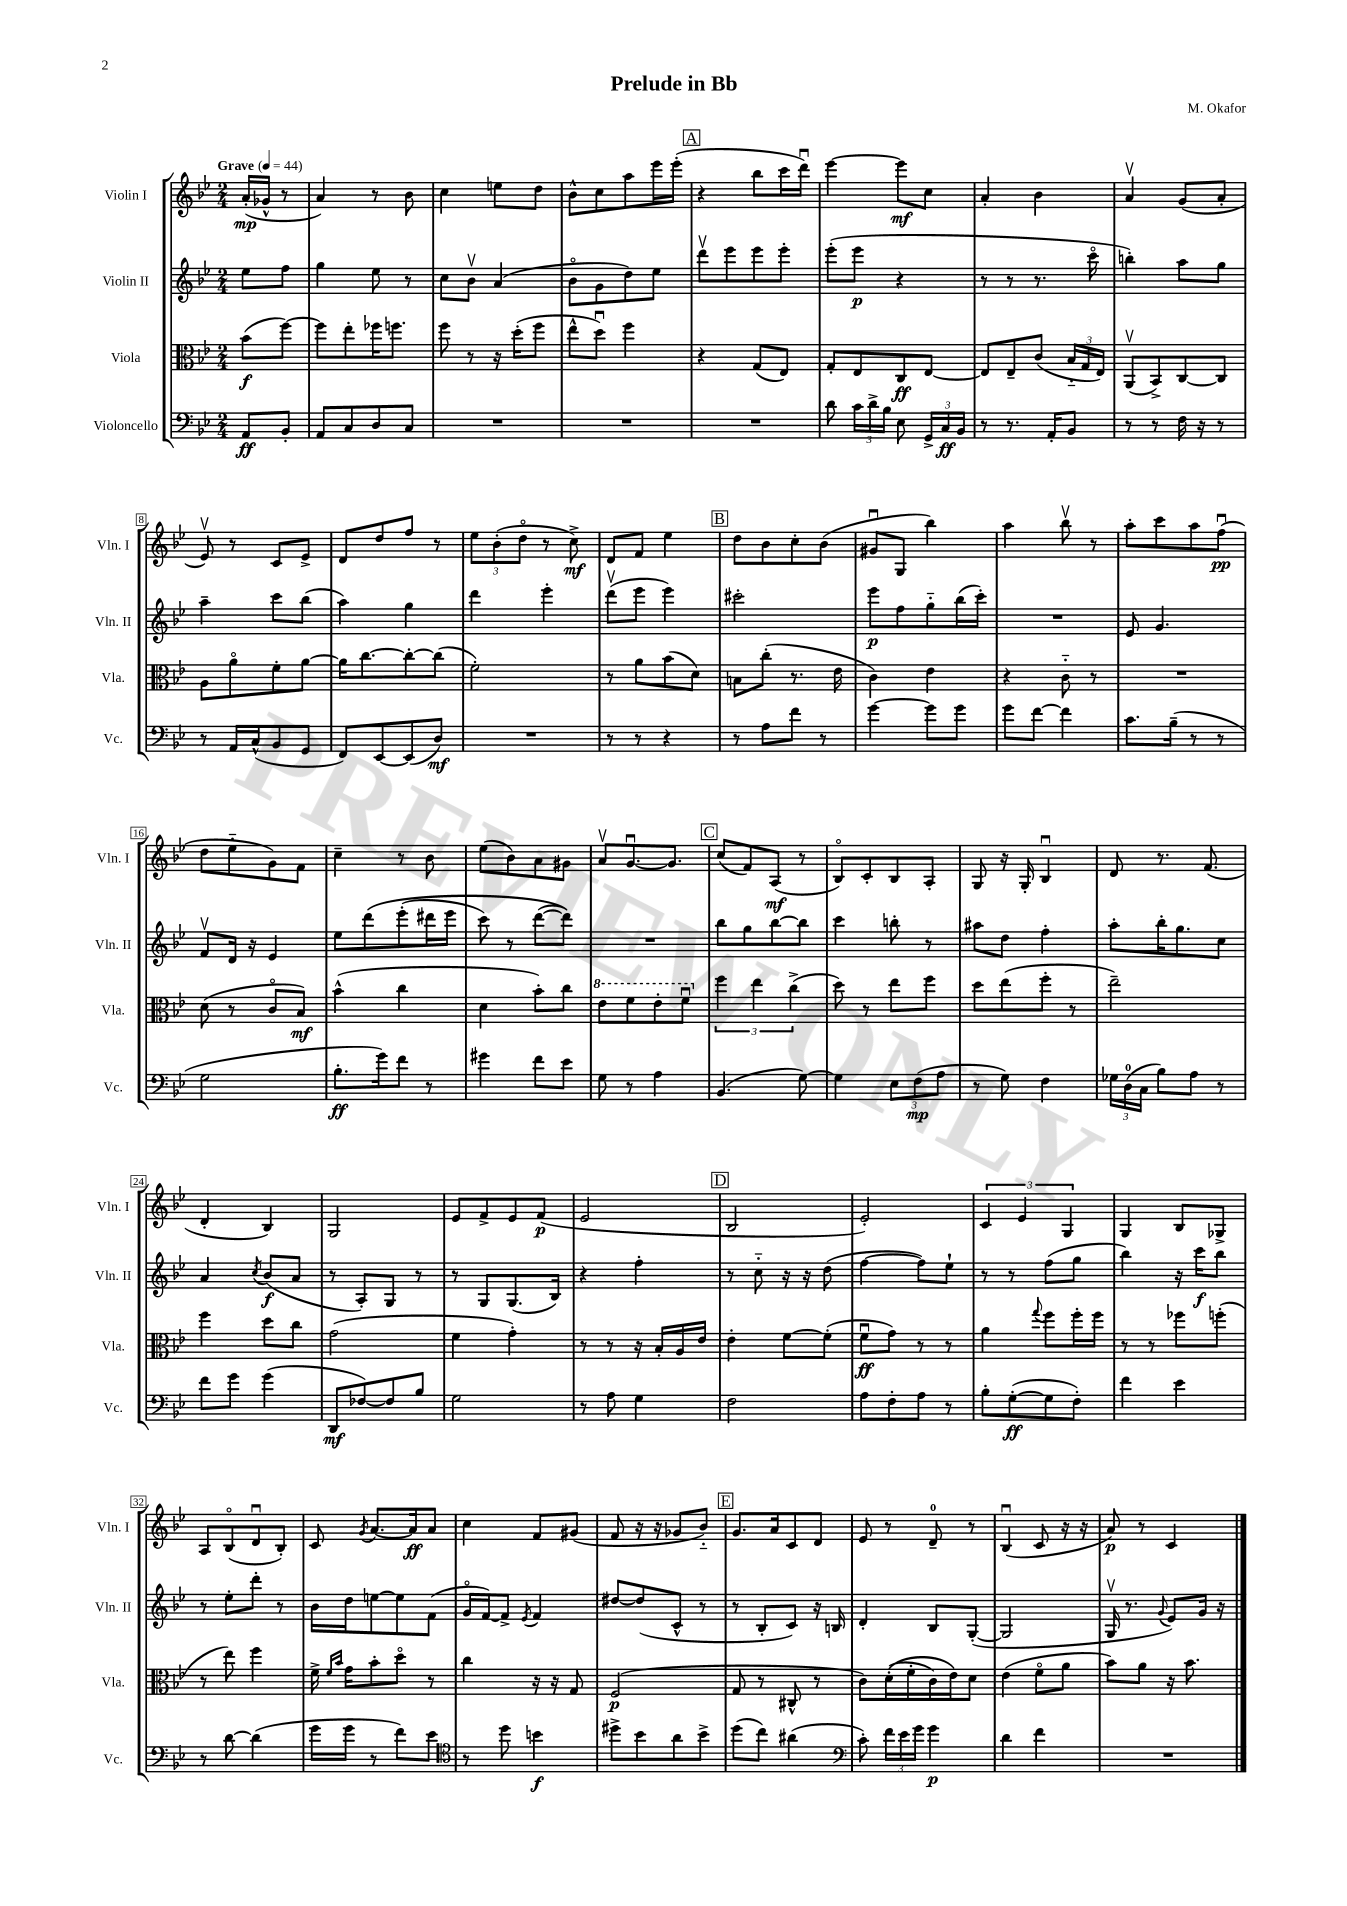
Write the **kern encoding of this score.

**kern	**dynam	**kern	**dynam	**kern	**dynam	**kern	**dynam
*part4	*part4	*part3	*part3	*part2	*part2	*part1	*part1
*staff4	*staff4	*staff3	*staff3	*staff2	*staff2	*staff1	*staff1
*I"Violoncello	*	*I"Viola	*	*I"Violin II	*	*I"Violin I	*
*I'Vc.	*	*I'Vla.	*	*I'Vln. II	*	*I'Vln. I	*
*clefF4	*	*clefC3	*	*clefG2	*	*clefG2	*
*k[b-e-]	*	*k[b-e-]	*	*k[b-e-]	*	*k[b-e-]	*
*M2/4	*	*M2/4	*	*M2/4	*	*M2/4	*
*MM44	*	*MM44	*	*MM44	*	*MM44	*
=	=	=	=	=	=	=	=
!	!	!	!	!	!	!LO:TX:a:B:t=Grave	!
8AA/L	ff	(8b-\L	f	8ee-\L	.	(16a'/LL	mp
.	.	.	.	.	.	16g-X^^/JJ	.
8BB-'/J	.	[8ff\J)	.	8ff\J	.	8r	.
=1	=1	=1	=1	=1	=1	=1	=1
8AA/L	.	8ff\L]	.	4gg\	.	4a/)	.
8C/	.	8ee-'\	.	.	.	.	.
8D/	.	16ff-X\K	.	8ee-\	.	8r	.
.	.	8.ffn\J	.	.	.	.	.
8C/J	.	.	.	8r	.	8b-\	.
=2	=2	=2	=2	=2	=2	=2	=2
2r	.	8ff\	.	8cc\L	.	4cc\	.
.	.	8r	.	8b-v\J	.	.	.
.	.	16r	.	(4a/	.	8een\L	.
.	.	(16dd'\KL	.	.	.	.	.
.	.	8ff\J	.	.	.	8dd\J	.
=3	=3	=3	=3	=3	=3	=3	=3
2r	.	8ee-^^\L	.	8b-\L	.	8b-^^\L	.
.	.	8ddu\J)	.	8g\	.	8cc\	.
.	.	4ff\	.	8dd\)	.	8aa\	.
.	.	.	.	8ee-\J	.	16eee-\L	.
.	.	.	.	.	.	(16eee-'\JJ	.
!!LO:REH:place=s1:t=A
=4	=4	=4	=4	=4	=4	=4	=4
2r	.	4r	.	8dddv\L	.	4r	.
.	.	.	.	8eee-\	.	.	.
.	.	(8G/L	.	8eee-\	.	8bb-\L	.
.	.	8E-/J)	.	8eee-'\J	.	16ccc\L	.
.	.	.	.	.	.	16dddu\JJ)	.
=5	=5	=5	=5	=5	=5	=5	=5
8d\	.	8G'/L	.	(8eee-'\L	.	[4eee-\	.
24c\LL	.	8E-/	.	8eee-\J	p	.	.
24d^\	.	.	.	.	.	.	.
24B-\JJ	.	.	.	.	.	.	.
8E-\	.	8C/	ff	4r	.	8eee-\L]	mf
24GG^/LL	.	[8E-/J	.	.	.	8cc\J	.
24C/	ff	.	.	.	.	.	.
24BB-/JJ	.	.	.	.	.	.	.
=6	=6	=6	=6	=6	=6	=6	=6
8r	.	8E-/L]	.	8r	.	4a'/	.
8.r	.	8E-~/	.	8r	.	.	.
.	.	(8c/J	.	8.r	.	4b-\	.
16AA'/KL	.	.	.	.	.	.	.
8BB-/J	.	24B-/LL	.	.	.	.	.
.	.	24G/	.	.	.	.	.
.	.	.	.	16ccc\	.	.	.
.	.	24E-/JJ)	.	.	.	.	.
=7	=7	=7	=7	=7	=7	=7	=7
8r	.	(8AAv/L	.	4bbn'\)	.	4av/	.
8r	.	8BB-^/)	.	.	.	.	.
16F\	.	[8C/	.	8aa\L	.	(8g/L	.
16r	.	.	.	.	.	.	.
8r	.	8C/J]	.	8gg\J	.	8a'/J	.
!!LO:LB:g=z
=8	=8	=8	=8	=8	=8	=8	=8
8r	.	8A\L	.	4aa~\	.	8e-v/)	.
16AA/LL	.	8a\	.	.	.	8r	.
(16C^^/J	.	.	.	.	.	.	.
8BB-/	.	8f'\	.	8ccc\L	.	8c/L	.
8GG/J	.	[8a\J	.	(8bb-\J	.	8e-^/J	.
=9	=9	=9	=9	=9	=9	=9	=9
8FF/L)	.	16a\KL]	.	4aa\)	.	8d/L	.
.	.	[8.cc\	.	.	.	.	.
[8EE-/	.	.	.	.	.	8dd/	.
(8EE-/]	.	8cc'\_	.	4gg\	.	8ff/J	.
8D/J)	mf	(8cc\J]	.	.	.	8r	.
=10	=10	=10	=10	=10	=10	=10	=10
2r	.	2f'\)	.	4ddd\	.	12ee-\L	.
.	.	.	.	.	.	(12b-'\	.
.	.	.	.	.	.	12dd\J	.
.	.	.	.	4eee-'\	.	8r	.
.	.	.	.	.	.	8cc^\)	mf
=11	=11	=11	=11	=11	=11	=11	=11
8r	.	8r	.	(8dddv\L	.	8d/L	.
8r	.	8a\L	.	8eee-\J	.	8f/J	.
4r	.	(8b-\	.	4eee-\)	.	4ee-\	.
.	.	8d\J)	.	.	.	.	.
!!LO:REH:place=s1:t=B
=12	=12	=12	=12	=12	=12	=12	=12
8r	.	8Bn\L	.	2ccc#X'\	.	8dd\L	.
8A\L	.	(8cc'\J	.	.	.	8b-\	.
8f\J	.	8.r	.	.	.	8cc'\	.
8r	.	.	.	.	.	(8b-\J	.
.	.	16e-\	.	.	.	.	.
=13	=13	=13	=13	=13	=13	=13	=13
[4g\	.	4c\)	.	8eee-\L	p	8g#Xu/L	.
.	.	.	.	8ff\	.	8G/J	.
8g\L]	.	4e-\	.	8gg\	.	4bb-\)	.
8g\J	.	.	.	(16bb-\L	.	.	.
.	.	.	.	16ccc'\JJ)	.	.	.
=14	=14	=14	=14	=14	=14	=14	=14
8g\L	.	4r	.	2r	.	4aa\	.
[8f\J	.	.	.	.	.	.	.
4f\]	.	8c\	.	.	.	8bb-v\	.
.	.	8r	.	.	.	8r	.
=15	=15	=15	=15	=15	=15	=15	=15
8.c\L	.	2r	.	8e-/	.	8aa'\L	.
.	.	.	.	4.g/	.	8ccc\	.
(16B-~\Jk	.	.	.	.	.	.	.
8r	.	.	.	.	.	8aa\	.
8r	.	.	.	.	.	(8ffu\J	pp
!!LO:LB:g=z
=16	=16	=16	=16	=16	=16	=16	=16
2G\	.	(8d\	.	8fv/L	.	8dd\L	.
.	.	8r	.	16d/Jk	.	8ee-\	.
.	.	.	.	16r	.	.	.
.	.	8c/L	.	4e-/	.	8g\)	.
.	.	8B-/J)	mf	.	.	8f\J	.
=17	=17	=17	=17	=17	=17	=17	=17
8.B-'\L	ff	(4b-^^\	.	8ee-\L	.	4cc~\	.
.	.	.	.	(8ddd\	.	.	.
16g\k)	.	.	.	.	.	.	.
8f\J	.	4cc\	.	(8eee-'\	.	8r	.
8r	.	.	.	16ddd#X\L	.	8b-\	.
.	.	.	.	16eee-\JJ	.	.	.
=18	=18	=18	=18	=18	=18	=18	=18
4g#X\	.	4d\	.	8ccc\)	.	(8ee-\L	.
.	.	.	.	8r	.	8b-\)	.
8f\L	.	8b-'\L)	.	([8ddd\L	.	8a\	.
8e-\J	.	8cc\J	.	8ddd\J]))	.	8g#X\J	.
=19	=19	=19	=19	=19	=19	=19	=19
*	*	*8va	*	*	*	*	*
8G\	.	8ee-\L	.	2r	.	8av/L	.
8r	.	8ff\	.	.	.	[8.gu/	.
4A\	.	8ee-'\	.	.	.	.	.
.	.	.	.	.	.	8.g/J]	.
.	.	8ffu\J	.	.	.	.	.
!!LO:REH:place=s1:t=C
=20	=20	=20	=20	=20	=20	=20	=20
*	*	*X8va	*	*	*	*	*
(4.BB-/	.	6ff\	.	8bb-\L	.	(8cc/L	.
.	.	.	.	8gg\	.	8f/)	.
.	.	6ee-\	.	.	.	.	.
.	.	.	.	[8bb-\	.	(8A/J	mf
.	.	(6cc^\	.	.	.	.	.
[8G\)	.	.	.	8bb-\J]	.	8r	.
=21	=21	=21	=21	=21	=21	=21	=21
4G\]	.	8dd\)	.	4ccc\	.	8B-/L)	.
.	.	8r	.	.	.	8c'/	.
12E-\L	.	8ee-\L	.	8bbn'\	.	8B-/	.
(12F\	mp	.	.	.	.	.	.
.	.	8ff\J	.	8r	.	8A'/J	.
12A\J	.	.	.	.	.	.	.
=22	=22	=22	=22	=22	=22	=22	=22
8r	.	8dd\L	.	8aa#X\L	.	8G/	.
8G\)	.	(8ee-\	.	8dd\J	.	16r	.
.	.	.	.	.	.	16G'/	.
4F\	.	8ff'\J	.	4ff'\	.	4B-u/	.
.	.	8r	.	.	.	.	.
=23	=23	=23	=23	=23	=23	=23	=23
24G-X\LL	.	2ee-~\)	.	8aa'\L	.	8d/	.
(24D\	.	.	.	.	.	.	.
24C\JJ	.	.	.	.	.	.	.
8B-\L)	.	.	.	16bb-'\K	.	8.r	.
.	.	.	.	8.gg\	.	.	.
8A\J	.	.	.	.	.	.	.
.	.	.	.	.	.	(8.f/	.
8r	.	.	.	8cc\J	.	.	.
!!LO:LB:g=z
=24	=24	=24	=24	=24	=24	=24	=24
8f\L	.	4ff\	.	4a/	.	4d'/	.
8g\J	.	.	.	.	.	.	.
.	.	.	.	8qcc/	.	.	.
(4g\	.	8dd\L	.	(8b-/L	f	4B-/)	.
.	.	8cc\J	.	8a/J	.	.	.
=25	=25	=25	=25	=25	=25	=25	=25
8DD/L	mf	(2g\	.	8r	.	2G/	.
[8F-X/)	.	.	.	8A'/L)	.	.	.
8F-/]	.	.	.	8G/J	.	.	.
8B-/J	.	.	.	8r	.	.	.
=26	=26	=26	=26	=26	=26	=26	=26
2G\	.	4f\	.	8r	.	8e-/L	.
.	.	.	.	8G/L	.	8f^/	.
.	.	4g'\)	.	(8.G/	.	8e-/	.
.	.	.	.	.	.	(8f/J	p
.	.	.	.	16B-/Jk)	.	.	.
=27	=27	=27	=27	=27	=27	=27	=27
8r	.	8r	.	4r	.	2e-/	.
8A\	.	8r	.	.	.	.	.
4G\	.	16r	.	4ff'\	.	.	.
.	.	16B-'/LL	.	.	.	.	.
.	.	16A/	.	.	.	.	.
.	.	16e-/JJ	.	.	.	.	.
!!LO:REH:place=s1:t=D
=28	=28	=28	=28	=28	=28	=28	=28
2F\	.	4e-'\	.	8r	.	2B-/	.
.	.	.	.	8cc\	.	.	.
.	.	[8f\L	.	16r	.	.	.
.	.	.	.	16r	.	.	.
.	.	(8f'\J]	.	(8dd\	.	.	.
=29	=29	=29	=29	=29	=29	=29	=29
8A\L	.	8fu\L	ff	[4ff\	.	2e-'/)	.
8F'\	.	8g\J)	.	.	.	.	.
8A\J	.	8r	.	8ff\L])	.	.	.
8r	.	8r	.	8ee-`\J	.	.	.
=30	=30	=30	=30	=30	=30	=30	=30
8B-'\L	.	4a\	.	8r	.	6c/	.
([8G'\	ff	.	.	8r	.	.	.
.	.	.	.	.	.	6e-/	.
.	.	8qqgg/	.	.	.	.	.
8G\]	.	8ff\L	.	(8ff\L	.	.	.
.	.	.	.	.	.	6G/	.
8F'\J)	.	16ff'\L	.	8gg\J	.	.	.
.	.	16ff\JJ	.	.	.	.	.
=31	=31	=31	=31	=31	=31	=31	=31
4f\	.	8r	.	4bb-\)	.	4G/	.
.	.	8r	.	.	.	.	.
4e-\	.	8ff-X\L	.	16r	.	8B-/L	.
.	.	.	.	16ccc\KL	f	.	.
.	.	(8ffn'\J	.	8bb-\J	.	8G-X^/J	.
!!LO:LB:g=z
=32	=32	=32	=32	=32	=32	=32	=32
8r	.	8r	.	8r	.	8A/L	.
[8d\	.	8ee-\)	.	8ee-'\L	.	(8B-/	.
(4d\]	.	4ff\	.	8ddd'\J	.	8du/	.
.	.	.	.	8r	.	8B-'/J)	.
=33	=33	=33	=33	=33	=33	=33	=33
16g\LL	.	16f^\	.	16b-\LL	.	8c/	.
.	.	16qqf/LL	.	.	.	.	.
.	.	16qqb-/JJ	.	.	.	.	.
16g\JJ	.	16g\KL	.	16dd\J	.	.	.
.	.	.	.	.	.	8qg/	.
8r	.	8b-'\	.	[8een\	.	[8.a/L	.
8f\L)	.	8dd\J	.	8ee\]	.	.	.
.	.	.	.	.	.	16a/k]	ff
8e-\J	.	8r	.	(8f\J	.	8a/J	.
=34	=34	=34	=34	=34	=34	=34	=34
*clefC4	*	*	*	*	*	*	*
8r	.	4cc\	.	16g/LL	.	4cc\	.
.	.	.	.	[16f/J)	.	.	.
8dd\	.	.	.	8f^/J]	.	.	.
.	.	.	.	8qe-/	.	.	.
4bn\	f	16r	.	4f/	.	8f/L	.
.	.	16r	.	.	.	.	.
.	.	8G/	.	.	.	(8g#X/J	.
=35	=35	=35	=35	=35	=35	=35	=35
8dd#X^\L	.	(2F/	p	[8dd#X/L	.	8f/	.
8b-\	.	.	.	(8dd#/]	.	16r	.
.	.	.	.	.	.	16r	.
8a\	.	.	.	8c^^/J	.	8g-X/L	.
8b-^\J	.	.	.	8r	.	8b-/J)	.
!!LO:REH:place=s1:t=E
=36	=36	=36	=36	=36	=36	=36	=36
(8dd\L	.	8G/	.	8r	.	8.g/L	.
8cc\J)	.	8r	.	8B-'/L	.	.	.
.	.	.	.	.	.	16a/k	.
(4a#X\	.	8C#X^^/	.	8c/J)	.	8c/	.
.	.	8r	.	16r	.	8d/J	.
.	.	.	.	16Bn/	.	.	.
=37	=37	=37	=37	=37	=37	=37	=37
*clefF4	*	*	*	*	*	*	*
8c'\)	.	8c\L)	.	4d'/	.	8e-/	.
24f\LL	.	((16d'\L	.	.	.	8r	.
24e-\	.	.	.	.	.	.	.
.	.	16f'\	.	.	.	.	.
24g\JJ	.	.	.	.	.	.	.
4g\	p	16c\)	.	8B-/L	.	8d~/	.
.	.	16e-\J)	.	.	.	.	.
.	.	8d\J	.	([8G'/J	.	8r	.
=38	=38	=38	=38	=38	=38	=38	=38
4d\	.	(4e-\	.	2G/]	.	(4B-u/	.
4f\	.	8f\L	.	.	.	8c/	.
.	.	8a\J	.	.	.	16r	.
.	.	.	.	.	.	16r	.
=39	=39	=39	=39	=39	=39	=39	=39
2r	.	8b-\L)	.	16Gv/	.	8a/)	p
.	.	.	.	8.r	.	.	.
.	.	8a\J	.	.	.	8r	.
.	.	.	.	8qqg/	.	.	.
.	.	16r	.	8e-/L)	.	4c/	.
.	.	8.b-\	.	.	.	.	.
.	.	.	.	16g/Jk	.	.	.
.	.	.	.	16r	.	.	.
==	==	==	==	==	==	==	==
*-	*-	*-	*-	*-	*-	*-	*-
